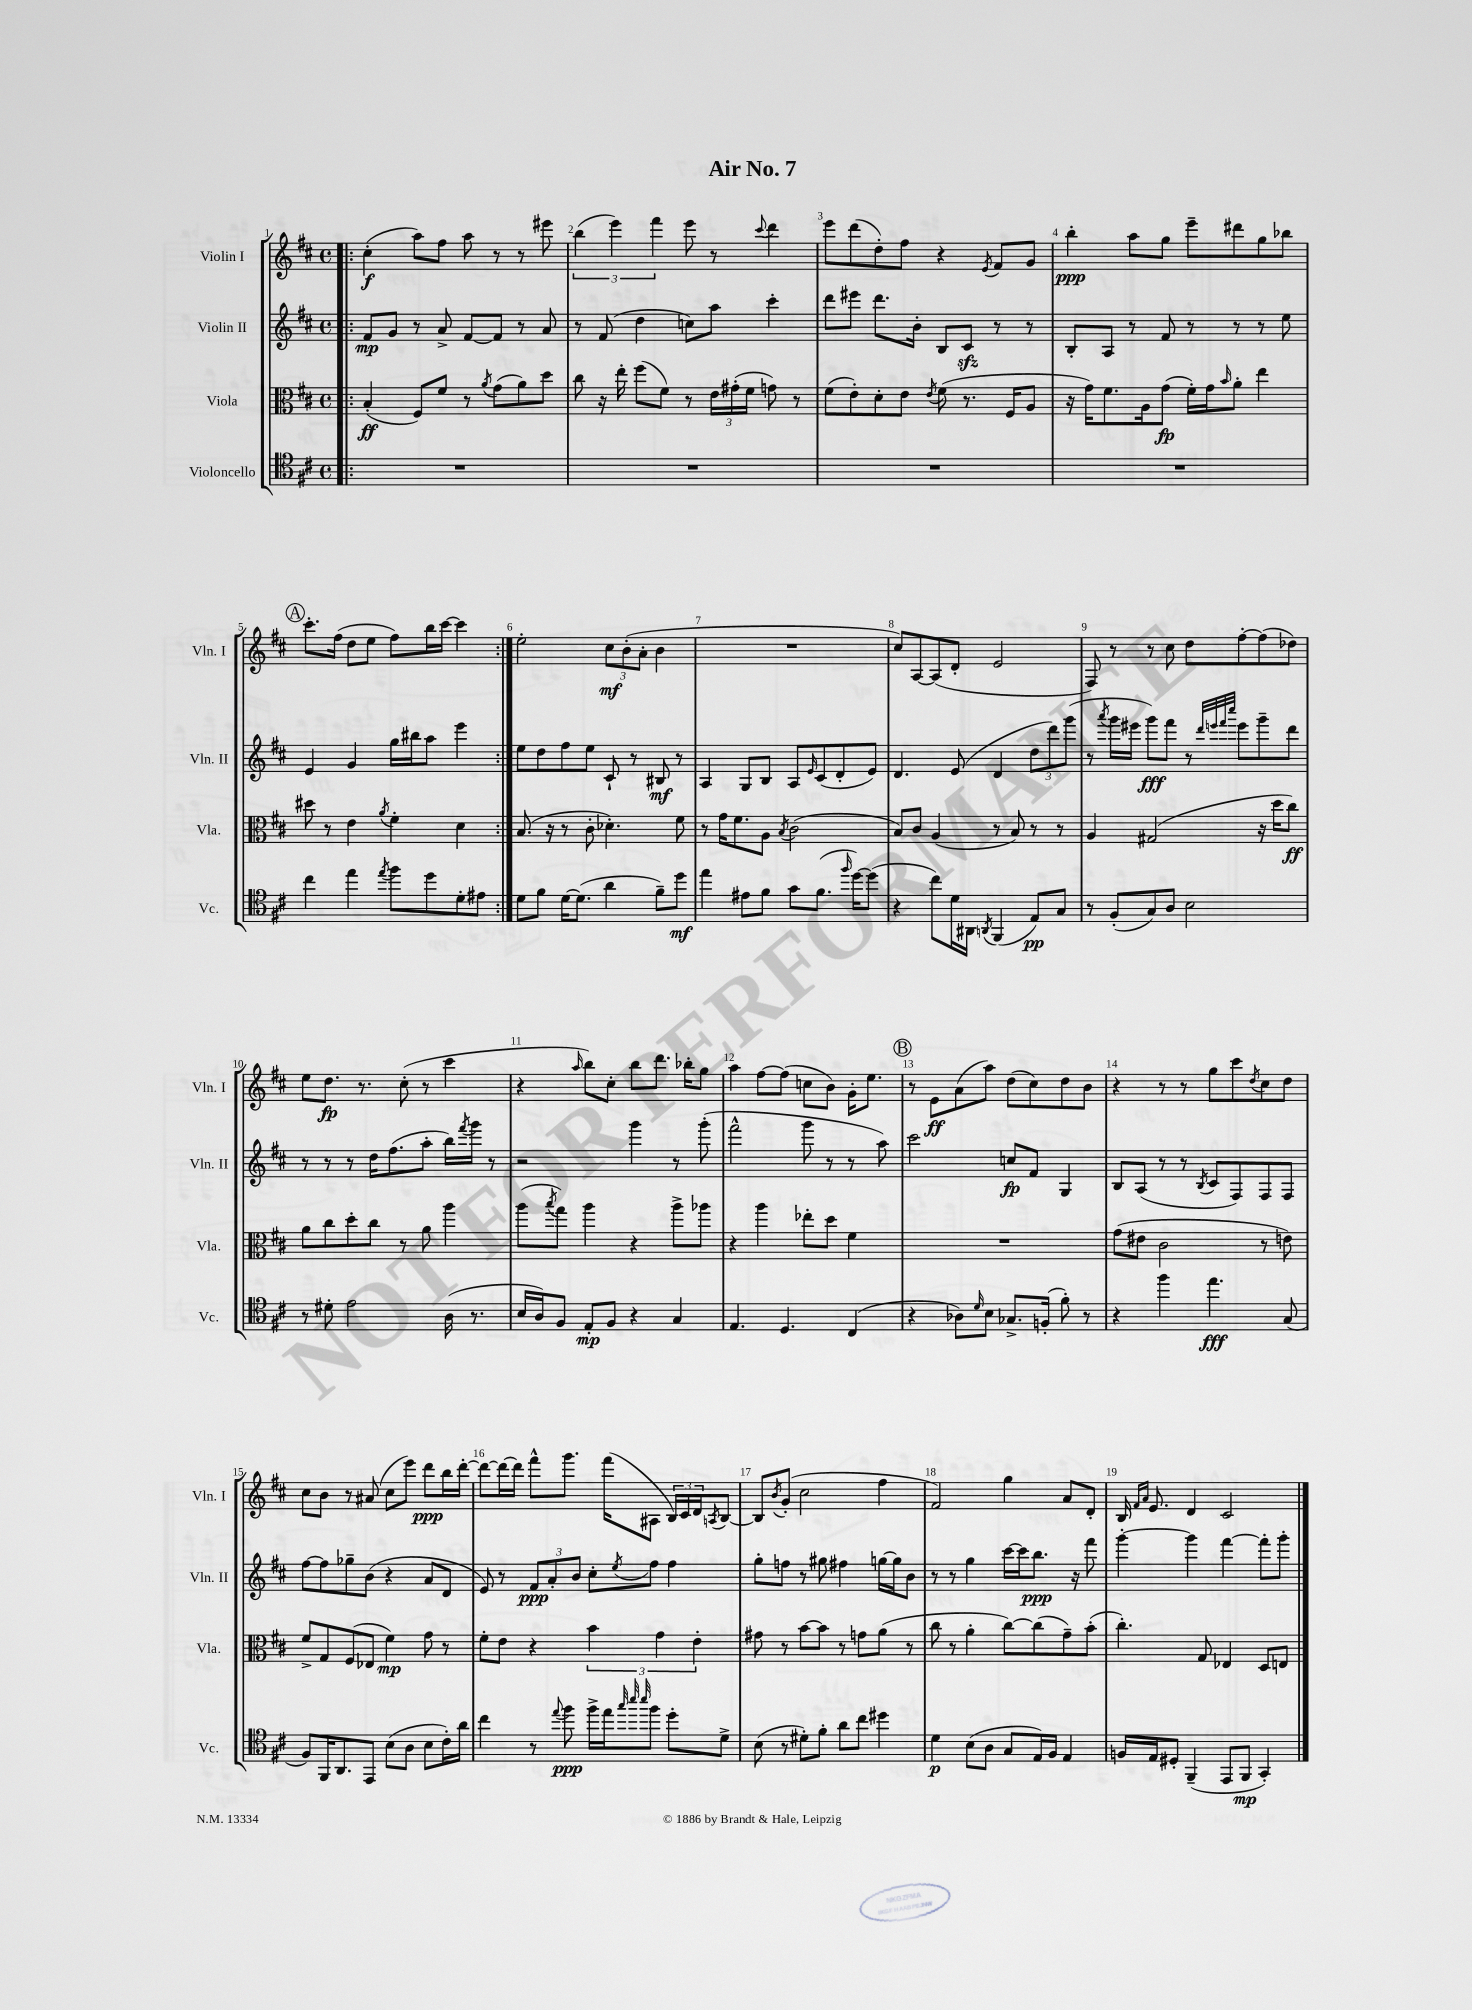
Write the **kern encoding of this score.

**kern	**dynam	**kern	**dynam	**kern	**dynam	**kern	**dynam
*part4	*part4	*part3	*part3	*part2	*part2	*part1	*part1
*staff4	*staff4	*staff3	*staff3	*staff2	*staff2	*staff1	*staff1
*I"Violoncello	*	*I"Viola	*	*I"Violin II	*	*I"Violin I	*
*I'Vc.	*	*I'Vla.	*	*I'Vln. II	*	*I'Vln. I	*
*clefC4	*	*clefC3	*	*clefG2	*	*clefG2	*
*k[f#c#]	*	*k[f#c#]	*	*k[f#c#]	*	*k[f#c#]	*
*M4/4	*	*M4/4	*	*M4/4	*	*M4/4	*
*met(c)	*	*met(c)	*	*met(c)	*	*met(c)	*
=1!|:	=1!|:	=1!|:	=1!|:	=1!|:	=1!|:	=1!|:	=1!|:
1r	.	(4B'/	ff	8f#/L	mp	(4cc#'\	f
.	.	.	.	8g/J	.	.	.
.	.	8F#/L)	.	8r	.	8aa\L)	.
.	.	8f#/J	.	8a^/	.	8ff#\J	.
.	.	8r	.	[8f#/L	.	8aa\	.
.	.	8qa/	.	.	.	.	.
.	.	(8g\L	.	8f#/J]	.	8r	.
.	.	8a\)	.	8r	.	8r	.
.	.	8dd\J	.	8a/	.	8eee#X\	.
=2	=2	=2	=2	=2	=2	=2	=2
1r	.	8cc#\	.	8r	.	(6bb\	.
.	.	16r	.	(8f#/	.	.	.
.	.	.	.	.	.	6eee\)	.
.	.	16ee'\	.	.	.	.	.
.	.	(8ff#\L	.	4dd\	.	.	.
.	.	.	.	.	.	6fff#\	.
.	.	8f#\J)	.	.	.	.	.
.	.	8r	.	8ccn\L)	.	8eee\	.
.	.	24e\LL	.	8aa\J	.	8r	.
.	.	(24g#X'\	.	.	.	.	.
.	.	24f#\JJ	.	.	.	.	.
.	.	.	.	.	.	8qqccc#/	.
.	.	8gn\)	.	4ccc#'\	.	4ddd\	.
.	.	8r	.	.	.	.	.
=3	=3	=3	=3	=3	=3	=3	=3
1r	.	(8f#\L	.	8ddd\L	.	8eee\L	.
.	.	8e'\)	.	8eee#X\J	.	(8ddd\	.
.	.	8d'\	.	8.ddd\L	.	8dd'\)	.
.	.	8e\J	.	.	.	8ff#\J	.
.	.	.	.	16b'\Jk	.	.	.
.	.	8qe/	.	.	.	.	.
.	.	(8f#\	.	8B/L	.	4r	.
.	.	8.r	.	8c#zz/J	.	.	.
.	.	.	.	.	.	8qe/	.
.	.	.	.	8r	.	8f#/L	.
.	.	16F#/KL	.	.	.	.	.
.	.	8A/J	.	8r	.	8g/J	.
=4	=4	=4	=4	=4	=4	=4	=4
1r	.	16r	.	8B'/L	.	4bb'\	ppp
.	.	16g\KL)	.	.	.	.	.
.	.	8.f#\	.	8A/J	.	.	.
.	.	.	.	8r	.	8aa\L	.
.	.	16A\k	.	.	.	.	.
.	.	(8g\J	fp	8f#/	.	8gg\J	.
.	.	16f#'\LL)	.	8r	.	8eee~\L	.
.	.	16g\J	.	.	.	.	.
.	.	16qqb/	.	.	.	.	.
.	.	8a'\J	.	8r	.	8ddd#X\	.
.	.	4ee\	.	8r	.	8gg\	.
.	.	.	.	8ee\	.	8bb-X\J	.
!!LO:LB:g=z
!!LO:REH:place=s1:t=A
=5	=5	=5	=5	=5	=5	=5	=5
4cc#\	.	8dd#X\	.	4e/	.	8.ccc#'\L	.
.	.	8r	.	.	.	.	.
.	.	.	.	.	.	(16ff#\Jk	.
4ee\	.	4e\	.	4g/	.	8dd\L	.
.	.	.	.	.	.	8ee\J	.
8qee/	.	8qa/	.	.	.	.	.
8ff#\L	.	4f#'\	.	16gg\LL	.	8ff#\L)	.
.	.	.	.	16bb#X\J	.	.	.
8dd\	.	.	.	8aa\J	.	16bb\L	.
.	.	.	.	.	.	[16ccc#\JJ	.
8d'\	.	4d\	.	4eee\	.	4ccc#\]	.
8e#X\J	.	.	.	.	.	.	.
=6:|!	=6:|!	=6:|!	=6:|!	=6:|!	=6:|!	=6:|!	=6:|!
8d\L	.	(8.B/	.	8ee\L	.	2ee'\	.
8f#\J	.	.	.	8dd\	.	.	.
.	.	16r	.	.	.	.	.
[16d\KL	.	8r	.	8ff#\	.	.	.
(8.d\J]	.	.	.	.	.	.	.
.	.	8c#'\	.	8ee\J	.	.	.
4a\	.	4.d-X'\)	.	8c#`/	.	12cc#\L	mf
.	.	.	.	.	.	(12b'\	.
.	.	.	.	8r	.	.	.
.	.	.	.	.	.	12a'\J	.
8f#~\L)	.	.	.	8B#X/	mf	4b\	.
8dd\J	mf	8f#\	.	8r	.	.	.
=7	=7	=7	=7	=7	=7	=7	=7
4ee\	.	8r	.	4A/	.	1r	.
.	.	16g\KL	.	.	.	.	.
.	.	8.f#\	.	.	.	.	.
8e#X\L	.	.	.	8G/L	.	.	.
8f#\J	.	8A\J	.	8B/J	.	.	.
.	.	8qB/	.	.	.	.	.
8g\L	.	(2c#\	.	8A/L	.	.	.
.	.	.	.	16qqe/	.	.	.
(8.f#\J	.	.	.	(8c#/	.	.	.
.	.	.	.	8d'/	.	.	.
16qqff#/	.	.	.	.	.	.	.
[16dd\KL)	.	.	.	.	.	.	.
(8dd\J]	.	.	.	8e/J)	.	.	.
=8	=8	=8	=8	=8	=8	=8	=8
4r	.	8B/L)	.	4.d/	.	8cc#/L)	.
.	.	8c#/J	.	.	.	[8A/	.
8cc#\L)	.	(4A/	.	.	.	(8A/]	.
16d\L	.	.	.	(8e/	.	8d'/J	.
16AA#X\JJ	.	.	.	.	.	.	.
8qAAn/	.	.	.	.	.	.	.
(4FF#/	.	8r	.	4d/	.	2e/	.
.	.	8B/)	.	.	.	.	.
8E/L)	pp	8r	.	12dd\L	.	.	.
.	.	.	.	12ddd\)	.	.	.
8G/J	.	8r	.	.	.	.	.
.	.	.	.	(12ggg\J	.	.	.
=9	=9	=9	=9	=9	=9	=9	=9
8r	.	4A/	.	8r	.	8F#/)	.
.	.	.	.	8qaaa/	.	.	.
(8F#'/L	.	.	.	16ggg\LL	.	8r	.
.	.	.	.	16eee#X\JJ	.	.	.
8G/)	.	(2G#X/	.	8ggg\L)	fff	8r	.
8A/J	.	.	.	8fff#\J	.	8cc#\	.
2B\	.	.	.	8r	.	8dd\L	.
.	.	.	.	32qqddd/LLL	.	.	.
.	.	.	.	32qqeeen/	.	.	.
.	.	.	.	32qqfff#/	.	.	.
.	.	.	.	32qqcccc#/JJJ	.	.	.
.	.	.	.	8eee\L	.	[8ff#'\	.
.	.	16r	.	8ggg~\	.	(8ff#\]	.
.	.	16dd\KL	.	.	.	.	.
.	.	8cc#\J)	ff	8ddd\J	.	8dd-X\J)	.
!!LO:LB:g=z
=10	=10	=10	=10	=10	=10	=10	=10
8r	.	8a\L	.	8r	.	8ee\L	.
8d#X'\	.	8cc#\	.	8r	.	8.dd\J	fp
2e\	.	8dd'\	.	8r	.	.	.
.	.	.	.	.	.	8.r	.
.	.	8cc#\J	.	16dd\KL	.	.	.
.	.	.	.	(8.ff#\	.	.	.
.	.	8r	.	.	.	(8cc#'\	.
.	.	8a\	.	8aa'\J	.	8r	.
(16A\	.	4aa\	.	16bb\LL)	.	4ccc#\	.
.	.	.	.	8qfff#/	.	.	.
8.r	.	.	.	16ggg\JJ	.	.	.
.	.	.	.	8r	.	.	.
=11	=11	=11	=11	=11	=11	=11	=11
16B/LL	.	(8aa\L	.	2r	.	4r	.
16A/J)	.	.	.	.	.	.	.
.	.	8qbb/	.	.	.	.	.
8F#/J	.	8gg\J)	.	.	.	.	.
.	.	.	.	.	.	16qqaa/	.
8E'/L	mp	4aa\	.	.	.	8bb\L)	.
8F#/J	.	.	.	.	.	8cc#'\J	.
4r	.	4r	.	4ggg\	.	8bb\L	.
.	.	.	.	.	.	8.ddd\J	.
4G/	.	8aa^\L	.	8r	.	.	.
.	.	.	.	.	.	16bb-X'\KL	.
.	.	8aa-X\J	.	(8ggg'\	.	8gg\J	.
=12	=12	=12	=12	=12	=12	=12	=12
4.E/	.	4r	.	2fff#^^\	.	4aa\	.
.	.	4aa\	.	.	.	[8ff#\L	.
4.D/	.	.	.	.	.	(8ff#\J]	.
.	.	8ee-X'\L	.	8ggg\	.	8ccn\L	.
.	.	8dd\J	.	8r	.	8b\J)	.
(4C#/	.	4f#\	.	8r	.	16g'\KL	.
.	.	.	.	.	.	8.ee\J	.
.	.	.	.	8aa\)	.	.	.
!!LO:REH:place=s1:t=B
=13	=13	=13	=13	=13	=13	=13	=13
4r	.	1r	.	2ccc#\	.	8r	.
.	.	.	.	.	.	8e\L	ff
8A-X\L)	.	.	.	.	.	(8a\	.
16qqd/	.	.	.	.	.	.	.
8B\J	.	.	.	.	.	8aa\J)	.
8.G-X^/L	.	.	.	8ccn/L	fp	(8dd\L	.
.	.	.	.	8f#/J	.	8cc#\)	.
(16Fn'/Jk	.	.	.	.	.	.	.
8f#'\)	.	.	.	4G/	.	8dd\	.
8r	.	.	.	.	.	8b\J	.
=14	=14	=14	=14	=14	=14	=14	=14
4r	.	(8g\L	.	8B/L	.	4r	.
.	.	8e#X\J	.	(8A/J	.	.	.
4ff#\	.	2c#\	.	8r	.	8r	.
.	.	.	.	8r	.	8r	.
.	.	.	.	8qB/	.	.	.
4.ee\	fff	.	.	8c#/L	.	8gg\L	.
.	.	.	.	8F#/)	.	8ccc#\	.
.	.	.	.	.	.	8qdd/	.
.	.	8r	.	8F#/	.	8cc#\	.
(8G/	.	8en\)	.	8F#/J	.	8dd\J	.
!!LO:LB:g=z
=15	=15	=15	=15	=15	=15	=15	=15
8F#/L)	.	8f#^/L	.	[8ff#\L	.	8cc#\L	.
16FF#/K	.	8G/	.	8ff#\]	.	8b\J	.
8.AA/	.	.	.	.	.	.	.
.	.	(8F#/	.	8gg-X~\	.	8r	.
8EE/J	.	8E-X/J	.	(8b\J	.	(8a#X/	.
(8B\L	.	4f#\)	mp	4r	.	8cc#\L	.
8A\J	.	.	.	.	.	8eee\J)	.
8B\L	.	8g\	.	8a/L	.	8ddd\L	ppp
16c#'\L)	.	8r	.	8d/J	.	16bb\L	.
16a\JJ	.	.	.	.	.	[16ddd'\JJ	.
=16	=16	=16	=16	=16	=16	=16	=16
4cc#\	.	8f#'\L	.	8e/)	.	8ddd\L_	.
.	.	8e\J	.	8r	.	16ddd\L_	.
.	.	.	.	.	.	16ddd\JJ]	.
8r	.	4r	.	12f#/L	ppp	8fff#^^\L	.
.	.	.	.	12a'/	.	.	.
8qqee/	.	.	.	.	.	.	.
8ff#\	ppp	.	.	.	.	8.ggg\J	.
.	.	.	.	12b/J	.	.	.
16ff#^\LL	.	6b\	.	8cc#'\L	.	.	.
16ee\J	.	.	.	.	.	(16fff#\KL	.
32qqgg/	.	.	.	.	.	.	.
32qqbb/	.	.	.	.	.	.	.
32qqbb/	.	.	.	8qee/	.	.	.
8ff#\J	.	.	.	8ff#\J	.	8A#X\J	.
.	.	6g\	.	.	.	.	.
8dd'\L	.	.	.	4ff#\	.	24B/LL)	.
.	.	.	.	.	.	24c#/	.
.	.	6e'\	.	.	.	24d/J	.
.	.	.	.	.	.	8qAn/	.
8d^\J	.	.	.	.	.	[8B/J	.
=17	=17	=17	=17	=17	=17	=17	=17
(8B\	.	8g#X\	.	8gg'\L	.	8B/L]	.
.	.	.	.	.	.	8qb/	.
8r	.	8r	.	8ffn\J	.	(8g'/J	.
8d#X'\L)	.	[8b\L	.	8r	.	2cc#\	.
8f#'\J	.	8b\J]	.	8gg#X\	.	.	.
8a\L	.	8r	.	4ff#X\	.	.	.
8cc#\J	.	8gn\L	.	.	.	.	.
4dd#X\	.	(8a\J	.	[16ggn\LL	.	4ff#\	.
.	.	.	.	16gg\J]	.	.	.
.	.	8r	.	8b\J	.	.	.
=18	=18	=18	=18	=18	=18	=18	=18
4d\	p	8cc#\	.	8r	.	2f#/)	.
.	.	8r	.	8r	.	.	.
(8B\L	.	4a'\	.	4gg\	.	.	.
8A\J	.	.	.	.	.	.	.
8G/L	.	[8cc#\L)	.	[16ccc#\LL	.	4gg\	.
.	.	.	.	16ccc#\J]	.	.	.
16E/L)	.	(8cc#\]	.	8.bb\J	ppp	.	.
16F#/JJ	.	.	.	.	.	.	.
4E/	.	8g~\)	.	.	.	8a/L	.
.	.	.	.	16r	.	.	.
.	.	(8b'\J	.	8fff#\	.	8d'/J	.
=19	=19	=19	=19	=19	=19	=19	=19
16Fn/LL	.	4.cc#'\)	.	[4ggg'\	.	16B/	.
.	.	.	.	.	.	16qqf#/LL	.
.	.	.	.	.	.	16qqa/JJ	.
16E/J	.	.	.	.	.	8.e/	.
8D#X'/J	.	.	.	.	.	.	.
(4FF#~/	.	.	.	4ggg\]	.	4d/	.
.	.	8G/	.	.	.	.	.
8EE/L	.	4E-X/	.	[4fff#\	.	2c#/	.
8FF#/J	mp	.	.	.	.	.	.
4GG'/)	.	8D/L	.	8fff#'\L]	.	.	.
.	.	8En/J	.	8ggg'\J	.	.	.
==	==	==	==	==	==	==	==
*-	*-	*-	*-	*-	*-	*-	*-
